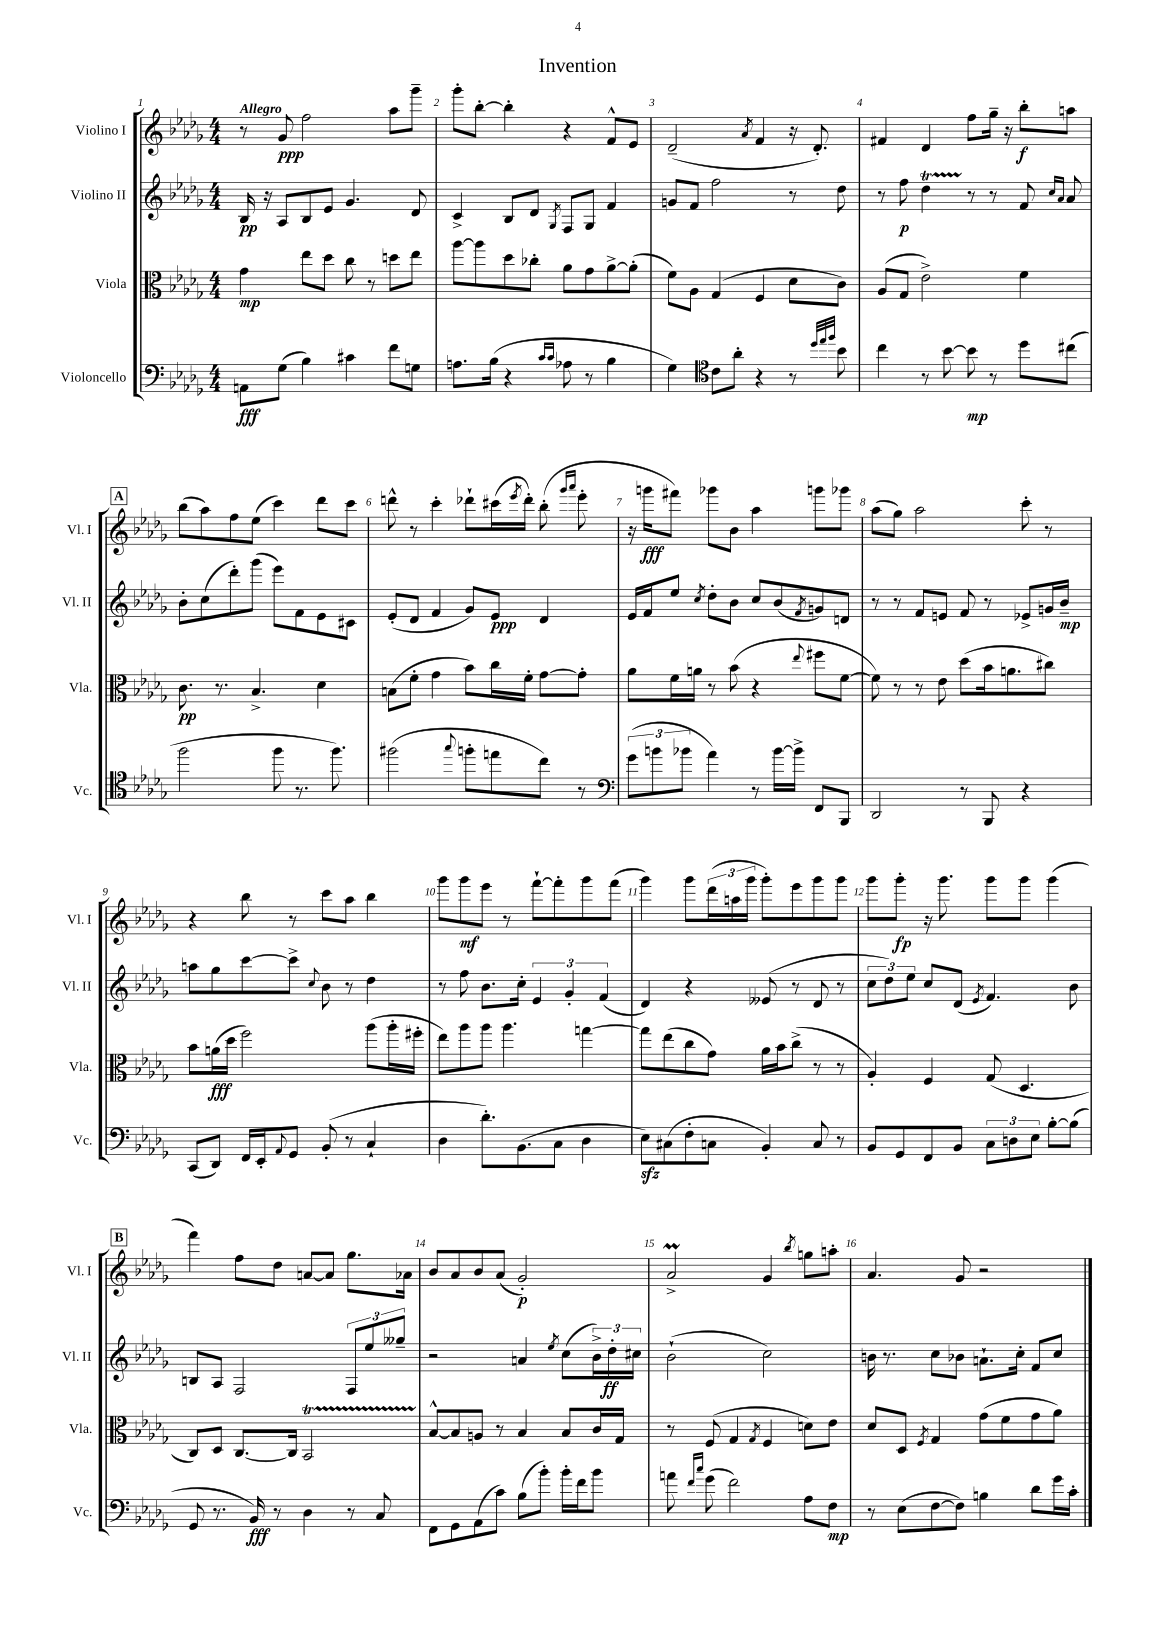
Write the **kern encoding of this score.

**kern	**kern	**kern	**kern
*staff4	*staff3	*staff2	*staff1
*clefF4	*clefC3	*clefG2	*clefG2
*k[b-e-a-d-g-]	*k[b-e-a-d-g-]	*k[b-e-a-d-g-]	*k[b-e-a-d-g-]
*M4/4	*M4/4	*M4/4	*M4/4
8AA	4g-	16B-	8r
.	.	16r	.
(8G-	.	8A-	8g-
4B-)	8ee-	8B-	2ff
.	8dd-	8e-	.
4c#	8cc	4.g-	.
.	8r	.	.
8f	8dd	.	8aa-
8G	8ee-	8d-	8ggg-~
=	=	=	=
8.A	[8aa-	4c^	8ggg-'
.	8aa-]	.	[8bb-'
(16B-	.	.	.
4r	8dd-	8B-	4bb-']
.	8cc-'	8d-	.
16qqc	.	.	.
16qqc	.	8qG-	.
8A-	8a-	8F	4r
8r	8g-	8G-	.
4B-	[8a-^	4f	8f^^
.	(8a-']	.	8e-
=	=	=	=
4G-)	8f)	8g	(2d-~
.	8A-	8f	.
*clefC4	*	*	*
8c	(4G-	2ff	.
8a-'	.	.	.
.	.	.	8qa-
4r	4F	.	4f
8r	8d-	8r	16r
.	.	.	8.d-')
32qqdd-	.	.	.
32qqee-	.	.	.
32qqff	.	.	.
8b-	8c)	8dd-	.
=	=	=	=
4cc	(8A-	8r	4f#
.	8G-	8ff	.
8r	2e-^)	4dd-	4d-
[8b-	.	.	.
8b-]	.	8r	8ff
8r	.	8r	16gg-~
.	.	.	16r
8dd-	4f	8f	8bb-'
.	.	16qqcc	.
.	.	16qqa-	.
(8cc#	.	8a-	8aa
=	=	=	=
2ff	8.c	8b-'	(8bb-
.	.	(8cc	8aa-)
.	8.r	.	.
.	.	8ddd-')	8ff
.	4.B-^	(8ggg-	(8ee-
8ff	.	8eee-)	4ccc)
8.r	.	8f	.
.	4d-	8e-	8ddd-
8.ff)	.	.	.
.	.	8c#	8ccc
=	=	=	=
(2ff#	(8B	(8e-'	8ddd^^
.	8f'	8d-	8r
.	4g-	4f	4ccc'
8qqgg-	.	.	.
8ff'	8b-)	8g-)	8ddd-`
8ee	16cc	8e-	(16ccc#
.	.	.	8qeee-
.	16f'	.	16ddd-')
8cc)	[8g-	4d-	(8bb-'
.	.	.	16qqggg-
.	.	.	16qqaaa-
8r	8g-']	.	8eee-'
=	=	=	=
*clefF4	*	*	*
(12g-	8a-	16e-	16r
.	.	16f	16ggg
12b	.	.	.
.	16f	8ee-	8fff#)
12b-	.	.	.
.	16a	.	.
.	.	8qcc	.
4a-)	8r	8dd-'	8ggg-
.	(8b-	8b-	8b-
8r	4r	8cc	4aa-
[16b-	.	(8b-	.
16b-^]	.	.	.
.	8qqee-	8qf	.
8FF	8ff#	8g)	8ggg
8BBB-	[8f	8d	8ggg-
=	=	=	=
2DD-	8f])	8r	(8aa-
.	8r	8r	8gg-)
.	8r	8f	2aa-
.	8e-	8e	.
8r	(8dd-	8f	.
8BBB-	16b-	8r	.
.	8.a	.	.
4r	.	8e-^	8ccc'
.	8cc#)	16g	8r
.	.	16b-~	.
=	=	=	=
(8CC	8b-	8aa	4r
8DD-)	(16a	8gg-	.
.	16dd-	.	.
16FF	2ff)	[8ccc	8bb-
16EE-'	.	.	.
8qqAA-	.	.	.
8GG-	.	8ccc^]	8r
.	.	8qqcc	.
(8BB-'	.	8b-	8ccc
8r	.	8r	8aa-
4C`	(8aa-	4dd-	4bb-
.	16aa-'	.	.
.	16ff#'	.	.
=	=	=	=
4D-	8ee-)	8r	8ggg-
.	8aa-	8ff	8ggg-
8.d-')	8aa-	8.b-	8eee-
.	4.aa-	.	8r
(8.BB-	.	16cc'	.
.	.	6e-	[8fff`
8C	.	.	8fff']
.	.	6g-'	.
4D-	[4gg	.	8ggg-
.	.	(6f	.
.	.	.	(8fff
=	=	=	=
8E-)	8gg]	4d-)	4ggg-)
(8C#	(8ee-	.	.
8F'	8cc	4r	8ggg-
8C	8g-)	.	(24ddd-
.	.	.	24aa
.	.	.	24ggg-
4BB-')	16a-	(8e--	8ggg-')
.	16b-	.	.
.	(8cc^	8r	8eee-
8C	8r	8d-	8ggg-
8r	8r	8r	8ggg-
=	=	=	=
8BB-	4A-')	12cc	8ggg-
.	.	12dd-)	.
8GG-	.	.	8ggg-'
.	.	12ee-	.
8FF	4F	8cc	16r
.	.	.	8.ggg-
8BB-	.	(8d-	.
.	.	8qe-	.
12C	(8G-	4.f)	8ggg-
12D	.	.	.
.	4.D-	.	8ggg-
12E-	.	.	.
[8B-'	.	.	(4ggg-
(8B-]	.	8b-	.
=	=	=	=
8GG-	8C)	8B	4fff)
8.r	8D-	8A-	.
.	[8.C	2F	8ff
16BB-)	.	.	.
8r	.	.	8dd-
.	16C]	.	.
4D-	2BB-	.	[8a
.	.	.	8a]
8r	.	12F	8.gg-
.	.	12ee-	.
8C	.	.	.
.	.	12gg--~	.
.	.	.	16a-
=	=	=	=
8FF	[8B-^^	2r	8b-
8GG-	8B-]	.	8a-
(8AA-	8A	.	8b-
8c)	8r	.	(8a-
(8B-	4B-	4a	2g-')
8b-')	.	.	.
.	.	8qee-	.
16b-'	8B-	(8cc	.
16f	.	.	.
8b-	16c	24b-^)	.
.	.	24dd-'	.
.	16G-	.	.
.	.	24cc#	.
=	=	=	=
8a	8r	(2b-`	2a-^
16qqf	.	.	.
16qqcc	.	.	.
(8g-	(8F	.	.
2f)	4G-	.	.
.	8qG-	.	.
.	4F	2cc)	4g-
.	.	.	8qbb-
8A-	8d)	.	8gg
8F	8e-	.	8aa'
=	=	=	=
8r	8d-	16b	4.a-
.	.	8.r	.
(8E-	8D-	.	.
.	8qF	.	.
[8F	4G-	8cc	.
8F])	.	8b-	8g-
4B	(8g-	8.a`	2r
.	8f	.	.
.	.	16cc'	.
8d-	8g-	8f	.
16g-	8a-)	8cc	.
16c'	.	.	.
==	==	==	==
*-	*-	*-	*-
